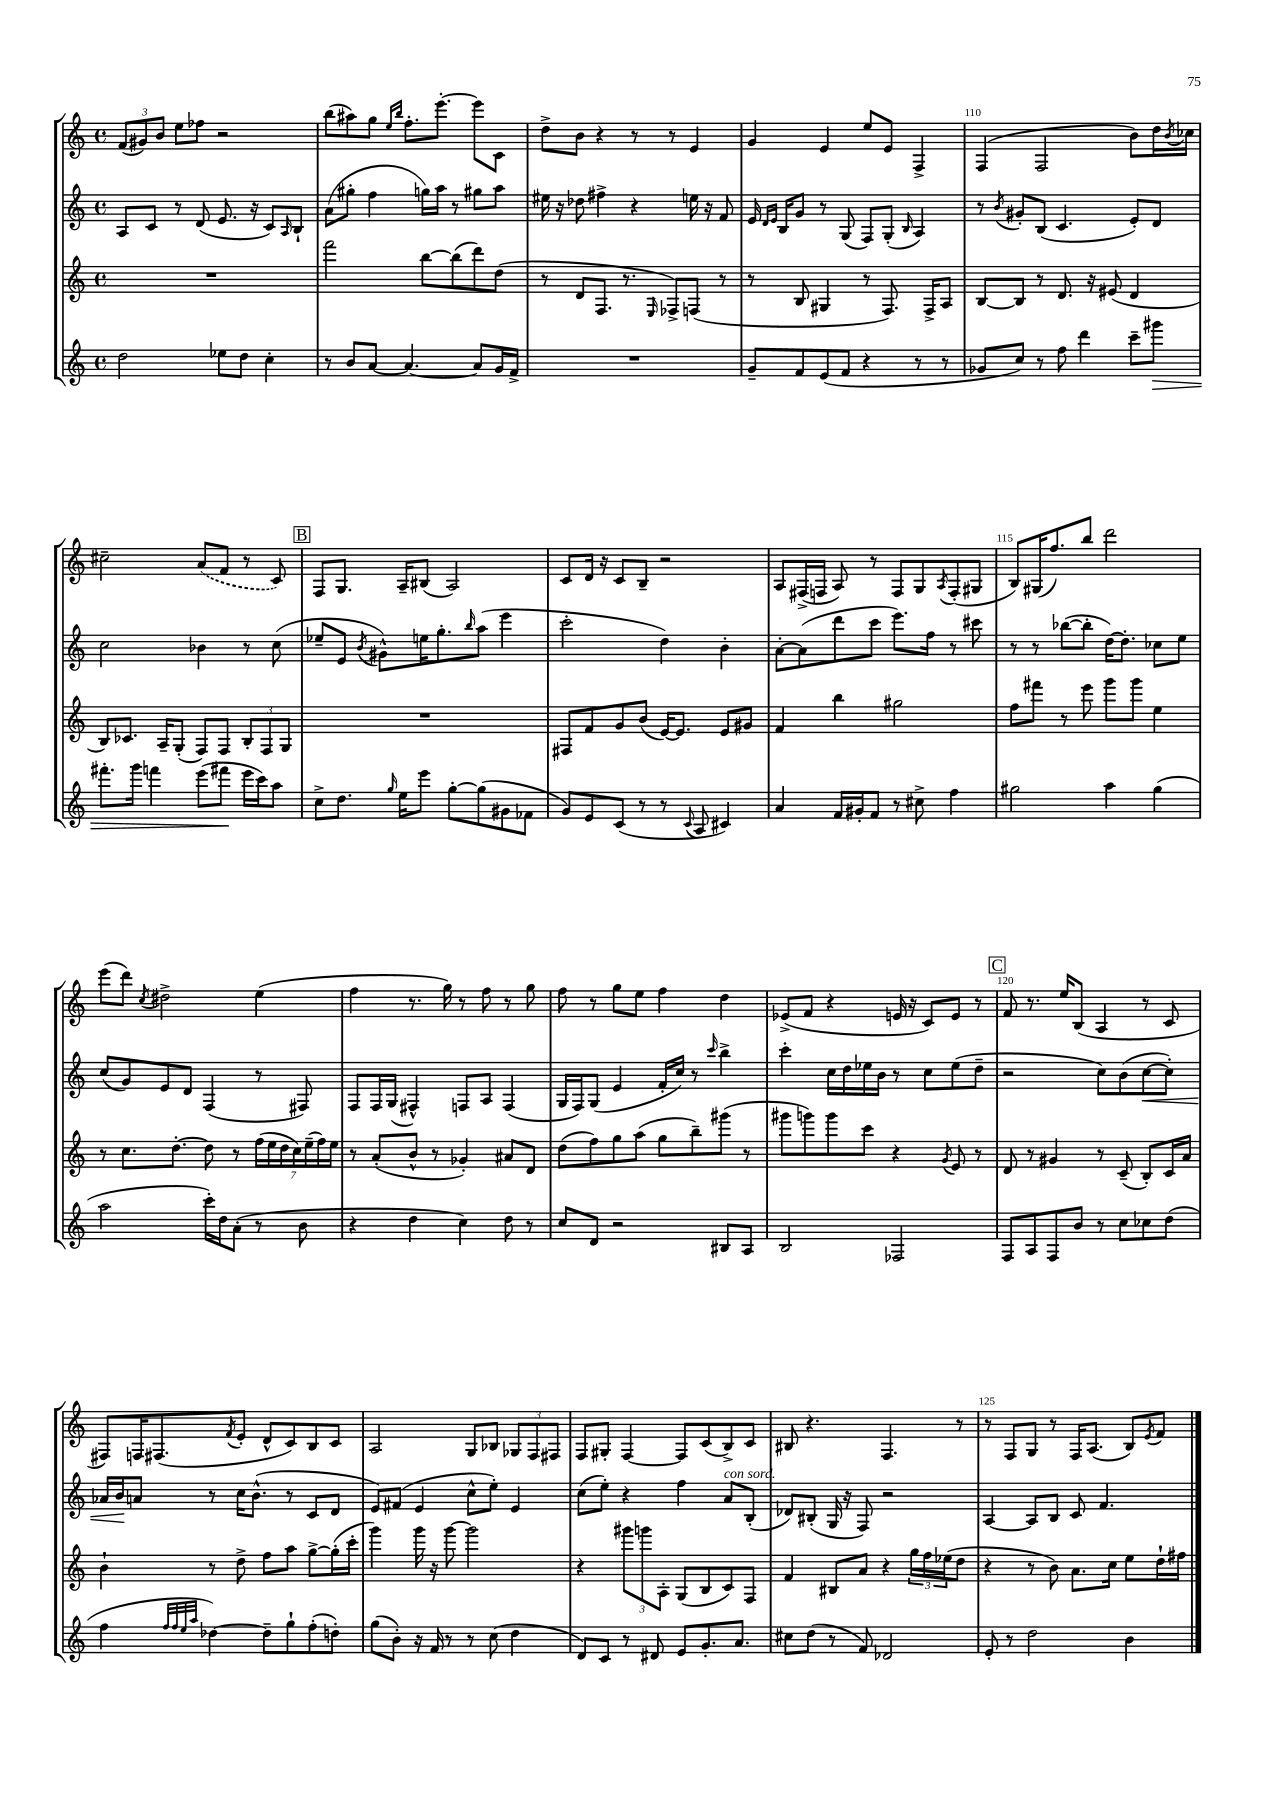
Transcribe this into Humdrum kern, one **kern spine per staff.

**kern	**kern	**kern	**kern
*staff4	*staff3	*staff2	*staff1
*clefG2	*clefG2	*clefG2	*clefG2
*k[]	*k[]	*k[]	*k[]
*M4/4	*M4/4	*M4/4	*M4/4
*met(c)	*met(c)	*met(c)	*met(c)
2dd	1r	8A	(12f
.	.	.	12g#)
.	.	8c	.
.	.	.	12b
.	.	8r	8ee
.	.	(8d	8ff-
8ee-	.	8.e	2r
8dd	.	.	.
.	.	16r	.
4cc'	.	8c)	.
.	.	16qqA	.
.	.	8B`	.
=	=	=	=
8r	2fff	(8a	(8bb
8b	.	8gg#'	8aa#)
[8a	.	4ff	8gg
.	.	.	16qqee
.	.	.	16qqbb
4.a_	.	.	8.ff'
.	[8bb	16gg)	.
.	.	16aa	[8.eee'
.	(8bb]	8r	.
8a]	8ddd)	8gg#	8eee]
16g	(8dd	8aa	8c
16f^	.	.	.
=	=	=	=
1r	8r	16ee#	8dd^
.	.	16r	.
.	8d	8dd-	8b
.	8.F	4ff#^	4r
.	8.r	.	.
.	.	4r	8r
.	16qqE	.	.
.	8F-^)	.	8r
.	(8F	16ee	4e
.	.	16r	.
.	8r	8f	.
=	=	=	=
8g~	8r	16e	4g
.	.	16qqd	.
.	.	16qqe	.
.	.	16B	.
8f	8B	8g	.
(8e	4G#	8r	4e
8f	.	(8G	.
4r	8r	8F)	8ee
.	8.F)	(8G'	8e
.	.	16qqB	.
8r	.	4A)	4F^
.	16F^	.	.
8r	8A	.	.
=	=	=	=
8g-	[8B	8r	(4F
.	.	8qb	.
8cc)	8B]	8g#'	.
8r	8r	(8B	2F
8ff	8.d	4.c	.
4ddd	.	.	.
.	16r	.	.
.	(8e#	.	.
8ccc~	4d	8e')	8b)
8ggg#	.	8d	16dd
.	.	.	8qb
.	.	.	16cc-
=	=	=	=
8.fff#'	8B)	2cc	2cc#~
.	8.c-	.	.
16ggg	.	.	.
4fff	.	.	.
.	16A~	.	.
.	(8G'	.	.
(8eee	8F)	4b-	(8a
8fff#	8F	.	8f
16eee	12B'	8r	8r
16ccc)	.	.	.
.	12F	.	.
8aa	.	(8cc	8c)
.	12G	.	.
=	=	=	=
8cc^	1r	8ee-~	8F
8.dd	.	8e	8.G
.	.	8qb	.
.	.	8g#^^)	.
16qqgg	.	.	.
16ee	.	.	16A~
8eee	.	16ee	(8B#
.	.	8.gg'	.
[8gg'	.	.	2A)
.	.	16qqbb	.
(8gg]	.	(8aa	.
8g#	.	4eee	.
8f-	.	.	.
=	=	=	=
8g)	8F#	2ccc'	8c
8e	8f	.	16d
.	.	.	16r
(8c	8g	.	8c
8r	(8b	.	8B~
8r	[16e)	4dd)	2r
.	8.e]	.	.
8qqc	.	.	.
8A	.	.	.
4c#)	8e	4b'	.
.	8g#	.	.
=	=	=	=
4a	4f	[8a'	8A
.	.	(8a]	(16F#^
.	.	.	16F
16f	4bb	8ddd	8A)
16g#'	.	.	.
8f	.	8ccc	8r
8r	2gg#	8.eee)	8F
8cc#^	.	.	8G
.	.	16ff	.
.	.	.	8qA
4ff	.	8r	(8F'
.	.	8ccc#	8G#
=	=	=	=
2gg#	8ff	8r	8B)
.	8fff#	8r	(16G#
.	.	.	8.ff)
.	8r	([8bb-	.
.	8eee	8bb-']	8bb
4aa	8ggg	[16dd)	2ddd
.	.	8.dd']	.
.	8ggg	.	.
(4gg#	4ee	8cc-	.
.	.	8ee	.
=	=	=	=
2aa	8r	(8cc	(8eee
.	8.cc	8g)	8ddd)
.	.	.	8qcc
.	.	8e	2dd#^
.	[8.dd'	.	.
.	.	8d	.
16ccc')	8dd]	(4F	.
16dd	.	.	.
(8a'	8r	.	.
8r	(28ff	8r	(4ee
.	28ee	.	.
.	28dd	.	.
.	28cc)	.	.
8b	.	8F#)	.
.	(28ee~	.	.
.	28ff)	.	.
.	28ee	.	.
=	=	=	=
4r	8r	8F	4ff
.	(8a'	16F	.
.	.	(16G	.
4dd	8b^^	4F#^^)	8.r
.	8r	.	.
.	.	.	16gg)
4cc)	4g-')	8F	8r
.	.	8A	8ff
8dd	8a#	(4F	8r
8r	8d	.	8gg
=	=	=	=
8cc	(8dd	16G	8ff
.	.	16F)	.
8d	8ff)	(8G	8r
2r	8gg	4e	8gg
.	(8aa	.	8ee
.	8gg	16f'	4ff
.	.	16cc)	.
.	8bb~)	8r	.
.	.	16qqccc	.
8B#	(8ggg#	4bb^	4dd
8A	8r	.	.
=	=	=	=
2B	8ggg#	4ccc'	(8e-^
.	8ggg)	.	8f
.	8ggg	16cc	4r
.	.	16dd	.
.	8ccc	16ee-	.
.	.	16b	.
2F-	4r	8r	16e
.	.	.	16r
.	.	8cc	8c)
.	8qg	.	.
.	8e	(8ee-	8e
.	8r	8dd~	8r
=	=	=	=
8F	8d	2r	8f
8A	8r	.	8.r
8F	4g#	.	.
.	.	.	16ee
8b	.	.	(8B
8r	8r	8cc)	4A
8cc	(8c~	(8b	.
8cc-	8B')	[8cc	8r
(8dd	16c	8cc'])	8c
.	16a	.	.
=	=	=	=
4ff	4b`	16a-	8F#)
.	.	16b	.
.	.	8a	16F
.	.	.	(8.F#
32qqff	.	.	.
32qqff	.	.	.
32qqee	.	.	.
32qqaa	.	.	.
[4dd-)	8r	8r	.
.	.	.	8qf
.	8dd^	16cc	8e'
.	.	(8.b^^	.
8dd-~]	8ff	.	8d^^
8gg`	8aa	8r	8c)
(8ff'	[8gg^	8c	8B
8dd')	(16gg']	8d	8c
.	16ccc'	.	.
=	=	=	=
(8gg	4ggg)	8e)	2A
8b')	.	(8f#	.
16r	16ggg	4e	.
16f	16r	.	.
8r	[8ggg	.	.
8r	2ggg]	8cc^^	8G
(8cc	.	8ee')	8B-
4dd	.	4e	12G-
.	.	.	12F
.	.	.	12F#
=	=	=	=
8d)	4r	(8cc	8F
8c	.	8ee')	8G#'
8r	12ggg#	4r	[4F
.	12ggg	.	.
8d#	.	.	.
.	12A'	.	.
8e	(8G	4ff	8F]
8.g'	8B	.	(8c
.	8c)	8a	8B^)
8.a	.	.	.
.	8F	(8B'	8c
=	=	=	=
8cc#	4f	8d-)	8B#
(8dd	.	(8B#'	4.r
8r	8B#	16G	.
.	.	16r	.
8f)	8a	8F)	.
2d-	4r	2r	4.F
.	24gg	.	.
.	24ff	.	.
.	(24ee-	.	.
.	8dd	.	8r
=	=	=	=
8e'	4r	[4A	8r
8r	.	.	8F
2dd	8r	8A]	8G
.	8b)	8B	8r
.	8.a	8c	16F
.	.	.	(8.A
.	.	4.f	.
.	16cc	.	.
4b	8ee	.	8B)
.	.	.	8qe
.	16dd`	.	8f
.	16ff#	.	.
==	==	==	==
*-	*-	*-	*-
